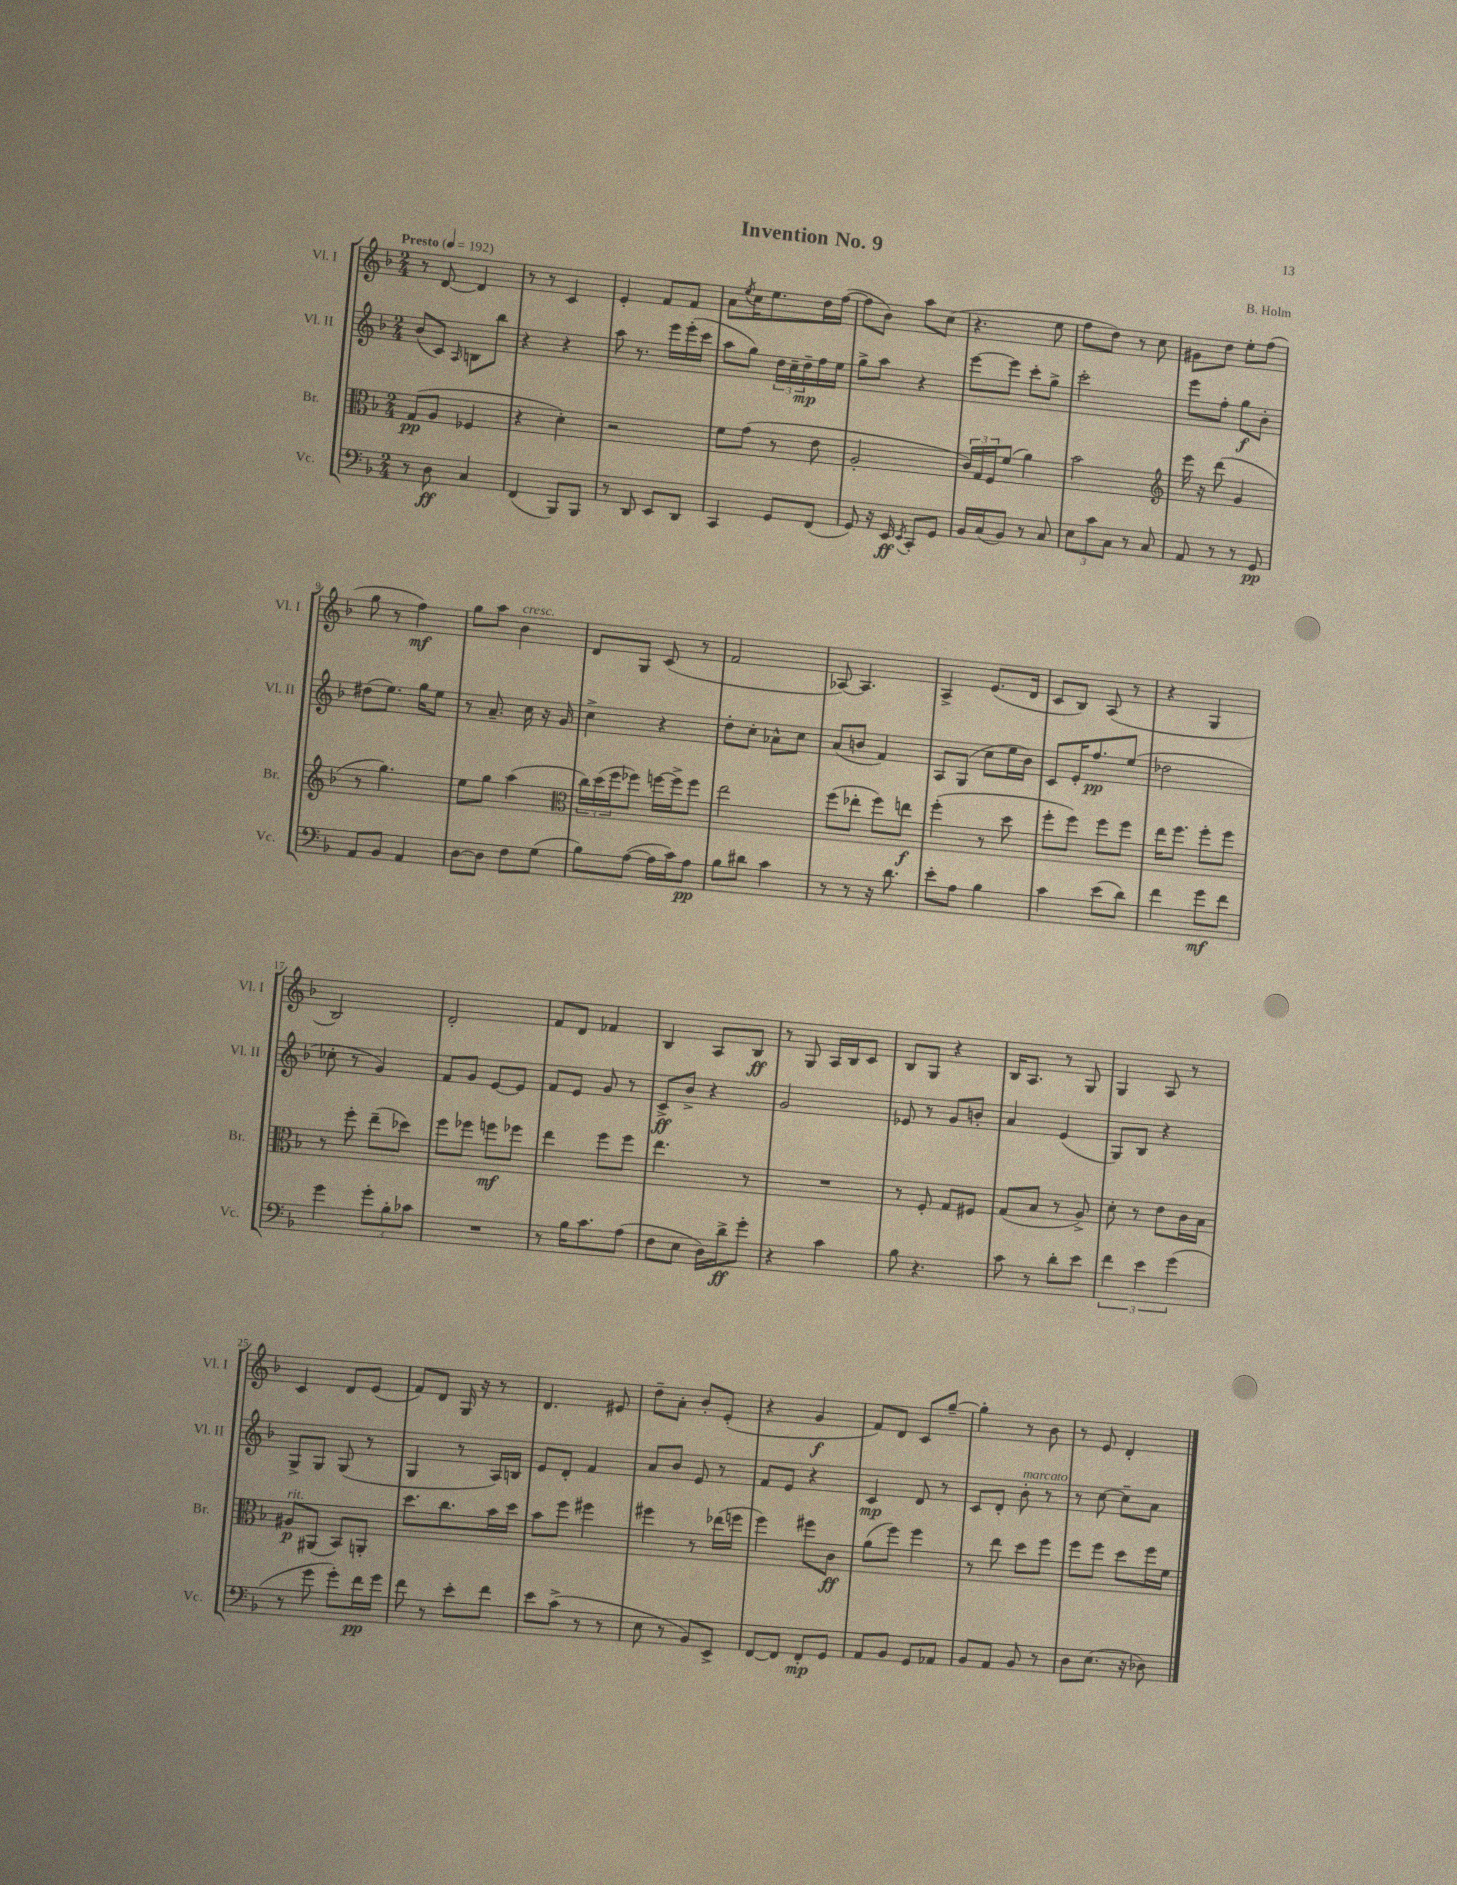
\header { title = "Invention No. 9" composer = "B. Holm" }
<<
\new StaffGroup <<
\new Staff = "s0" \with { instrumentName = "Vl. I" shortInstrumentName = "Vl. I" } {
    \clef treble \key f \major \numericTimeSignature \time 2/4 \tempo "Presto" 4 = 192
    r8 d'8~ d'4 |
    r8 r8 c'4 |
    e'4-. f'8 f'8 |
    a'8 \acciaccatura { e''8 } c''16 e''8. d''16 f''16~( |
    f''8 bes'8) a''8 c''8( |
    r4. e''8 |
    f''8 d''8) r8 c''8 |
    gis'8 d''8 e''8-. f''8( |
    g''8 r8 f''4\mf) |
    g''8 a''8 bes'4^\markup { \italic "cresc." } |
    d'8 g8 c'8( r8 |
    f'2 |
    aes8~) aes4. |
    a4-> e'8.( d'16 |
    c'8 bes8) a8( r8 |
    r4 g4 |
    bes2) |
    d'2-. |
    f'8 d'8 fes'4 |
    bes4 a8 bes8\ff |
    r8 g8 a16 bes16 c'8 |
    bes8 g8 r4 |
    bes16 a8. r8 g8 |
    g4 a8 r8 |
    c'4 d'8 e'8( |
    f'8) d'8 g16 r16 r8 |
    d'4. eis'8 |
    d''8-- a'8-. bes'8-. e'8-.( |
    r4 g'4\f |
    f'8) d'8 c'8 g''8~-- |
    g''4-. r8 bes'8 |
    r8 e'8 d'4-. \bar "|." |
}
\new Staff = "s1" \with { instrumentName = "Vl. II" shortInstrumentName = "Vl. II" } {
    \clef treble \key f \major \numericTimeSignature \time 2/4
    bes'8( c'8) \grace { a16 } b8 bes''8 |
    r4 r4 |
    a''8 r8. e'''16 e'''16-.( c'''16 |
    a''8 g''8) \tuplet 3/2 { d''16 c''16-- d''16--\mp } f''16 e''16 |
    g''8-> a''8 r4 |
    e'''8~ e'''8 c'''8-. g''8-> |
    c'''2-. |
    e'''8 f''8-. g''8\f bes'8-. |
    dis''8( e''8.) g''16 e''8 |
    r8 a'8.-- c''16 r16 g'16 |
    c''4-> r4 |
    d''8-. c''8-. aes'8-^ c''8 |
    a'8( b'8 f'4) |
    a8 g8( c''8 e''16 bes'16) |
    c'8 e'16-. f''8.\pp e''8( |
    des''2 |
    ces''8-. r8 g'4) |
    f'8 g'8 e'8~ e'8 |
    f'8 e'8 g'8 r8 |
    c'8->\ff bes'8-> r4 |
    g'2 |
    ees'8 r8 g'8 b'8-. |
    a'4 e'4( |
    g8) bes8 r4 |
    g8-> g8 g8( r8 |
    g4 r8 a16) b16 |
    e'8 d'8-. f'4 |
    a'8 bes'8 e'8 r8 |
    f'8 e'8 r4 |
    c'4\mp d'8 r8 |
    c'8 d'8-. bes'8-.^\markup { \italic "marcato" } r8 |
    r8 c''8~ c''8-- a'8 \bar "|." |
}
\new Staff = "s2" \with { instrumentName = "Br." shortInstrumentName = "Br." } {
    \clef alto \key f \major \numericTimeSignature \time 2/4
    g8\pp( a8 fes4 |
    r4 d'4-.) |
    r2 |
    f'8 g'8( r8 e'8 |
    a2-. |
    \tuplet 3/2 { c'16) g16 f16 } f'8( a'4) |
    bes'2 |
    \clef treble e'''16 r16 d'''8( g'4 |
    r8 g''4.) |
    e''8 g''8 a''4( |
    \clef alto \tuplet 3/2 { c''16) d''16( f''16 } fes''8) f''16~ f''16-> f''8 |
    e''2 |
    f''8( ees''8-. f''8) e''8\f |
    f''4-.( r8 d''8 |
    f''8-. f''8) f''8 f''8 |
    e''16 f''8. f''8-. f''8 |
    r8 f''8-. e''8--( des''8) |
    f''8 fes''8 f''8\mf fes''8 |
    e''4 f''8 f''8 |
    e''4. r8 |
    R2 |
    r8 f8-. g8 fis8 |
    g8( bes8 r8 a8->) |
    d'8-. r8 e'8 c'16 bes16 |
    ais8\p^\markup { \italic "rit." } ais,8( bes,8) a,8-. |
    d''8. c''8. bes'16 d''16 |
    bes'8 f''8 fis''4 |
    fis''4 r8 ees''16( f''16 |
    f''4) fis''8 c'8\ff |
    a'8( f''8) f''4 |
    r8 e''8 d''8 f''8 |
    f''8 f''8 d''8 f''16 f'16 \bar "|." |
}
\new Staff = "s3" \with { instrumentName = "Vc." shortInstrumentName = "Vc." } {
    \clef bass \key f \major \numericTimeSignature \time 2/4
    r8 d8\ff c4 |
    f,4( bes,,8) bes,,8 |
    r8 d,8 e,8 d,8 |
    c,4 g,8 f,8( |
    g,8) r16 e,16\ff \acciaccatura { e,8 } c,8-. g,8 |
    bes,16 c16( bes,8) r8 c8 |
    \tuplet 3/2 { e8 c'8 c8 } r8 c8 |
    a,8 r8 r8 g,8\pp |
    a,8 bes,8 a,4 |
    d8~ d8 f8 g8( |
    bes8) a8~( a16 c'16) a8\pp |
    bes8 dis'8 c'4 |
    r8 r8 r16 d'8. |
    e'8-. a8 bes4 |
    c'4 e'8( d'8) |
    f'4 g'8\mf f'8 |
    g'4 \tuplet 3/2 { g'8-. bes8-. ces'8 } |
    R2 |
    r8 bes16 c'8. a8( |
    f8 e8 d16) d'16->\ff g'8-. |
    r4 c'4 |
    bes8 r4. |
    c'8 r8 d'8-. e'8 |
    \tuplet 3/2 { f'4 e'4 g'4( } |
    r8 g'8 g'8-.) f'16\pp g'16 |
    f'8 r8 e'8-. f'8 |
    e'8 c'8->( r8 r8 |
    e8 r8 bes,8) e,8-> |
    f,8~ f,8 f,8-.\mp g,8 |
    a,8 bes,8 g,8 aes,8 |
    bes,8 a,8 bes,8 r8 |
    d8 e8.( r16 des8) \bar "|." |
}
>>
>>
